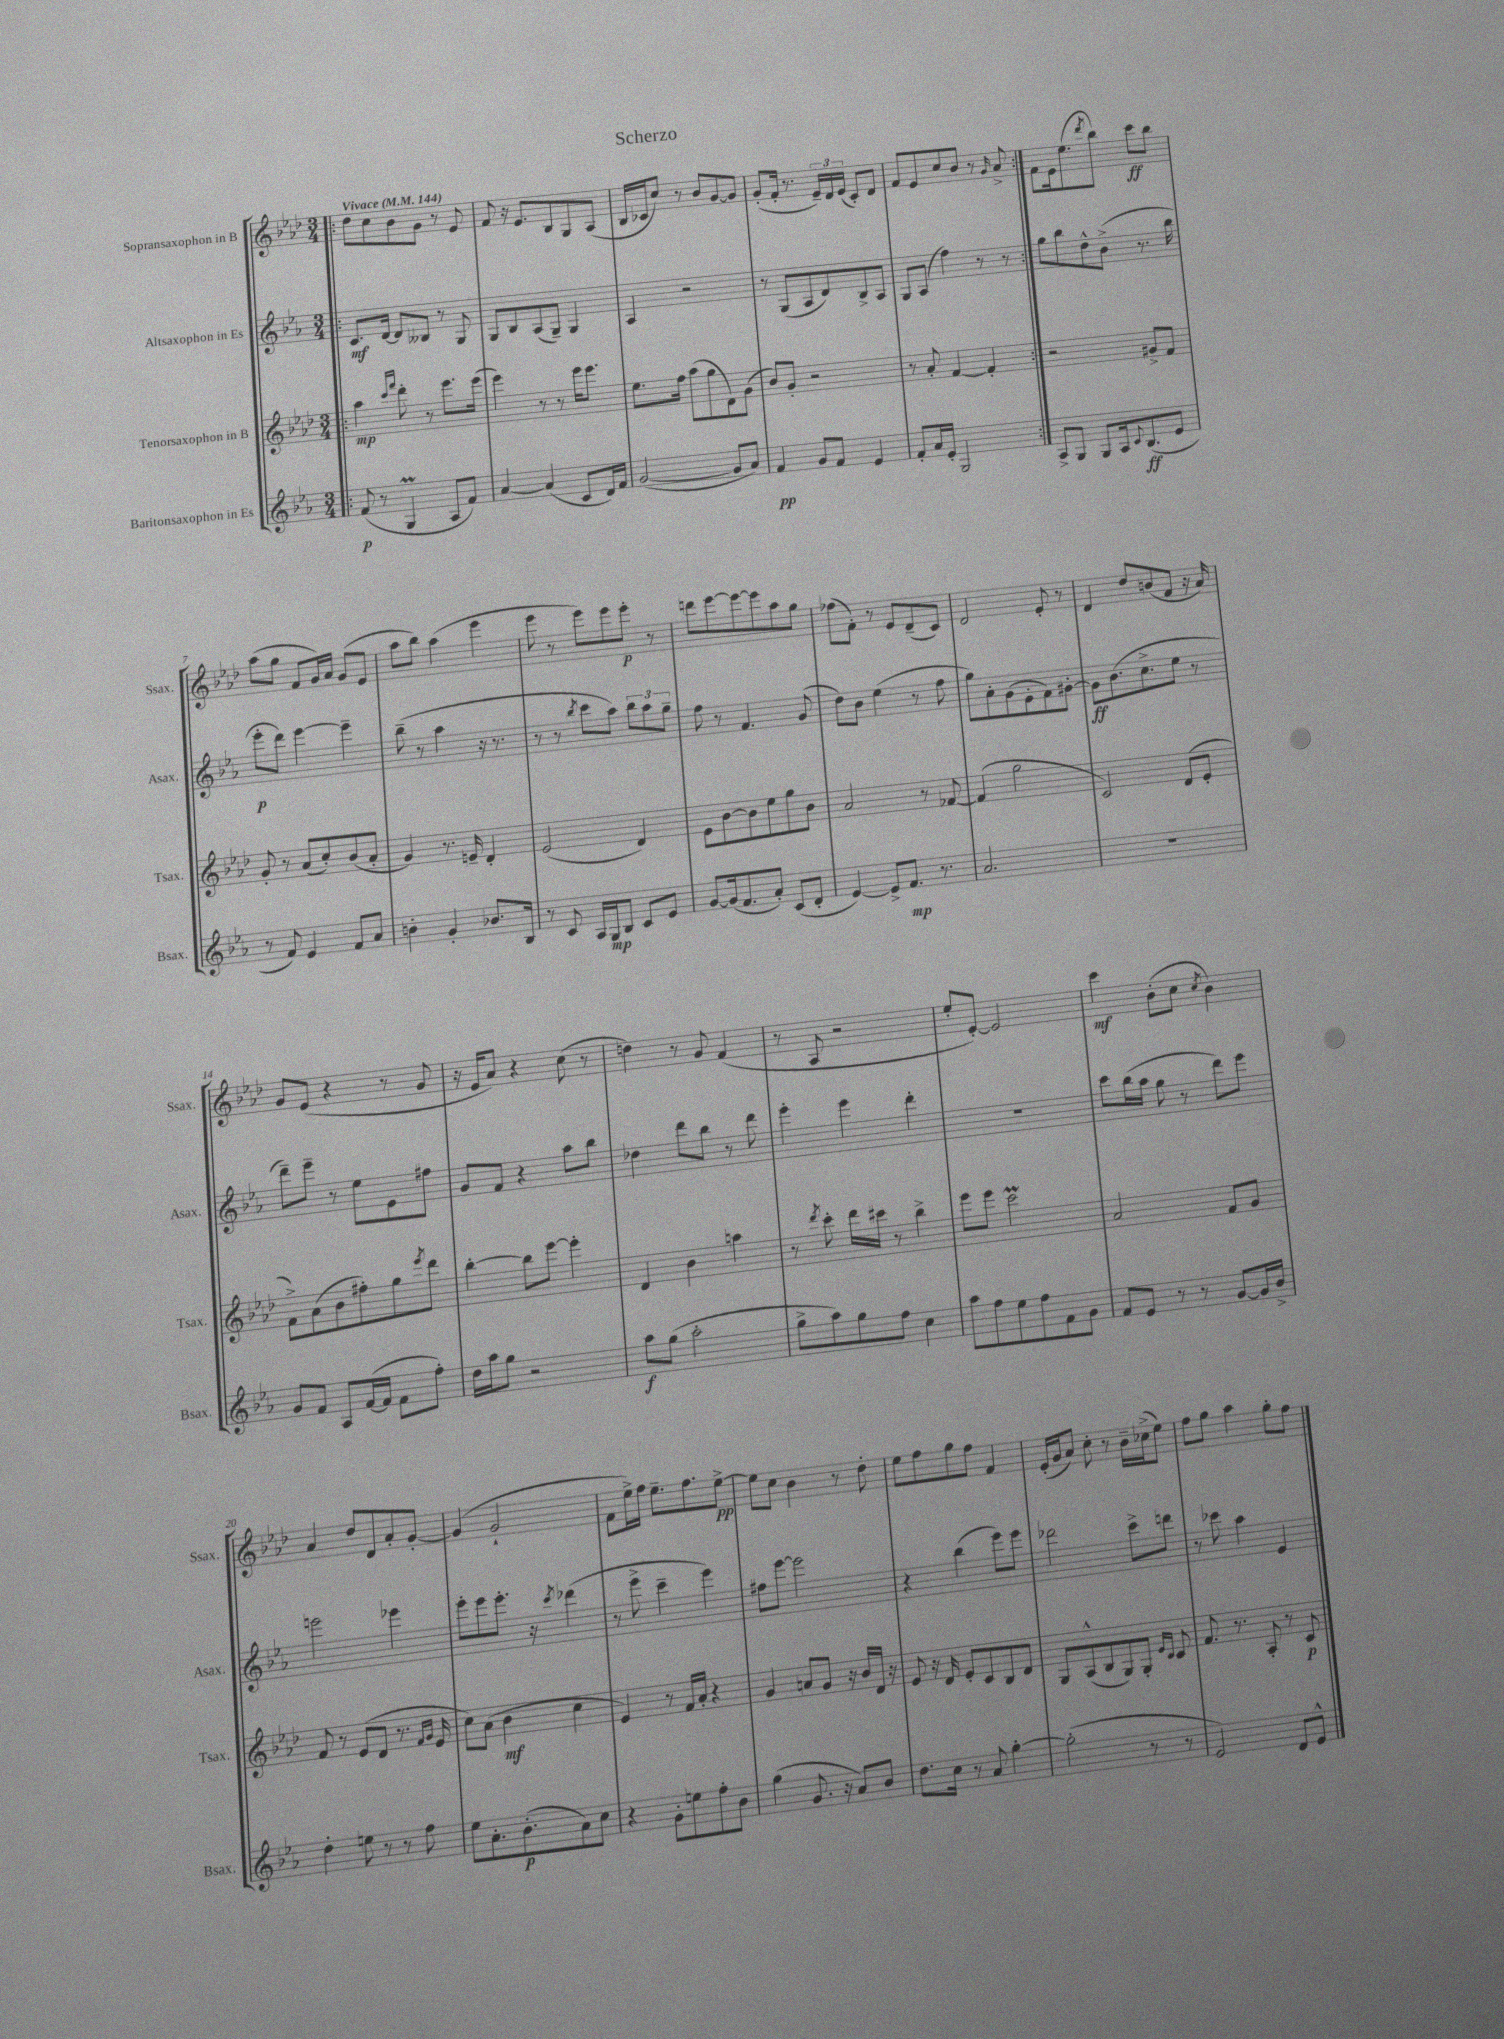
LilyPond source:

\header { title = "Scherzo" }
<<
\new StaffGroup <<
\new Staff = "s0" \with { instrumentName = "Sopransaxophon in B" shortInstrumentName = "Ssax." } {
    \clef treble \key aes \major \numericTimeSignature \time 3/4 \tempo "Vivace" 4 = 144
    \repeat volta 2 { \bar ".|:" des''8 c''8 bes'8 g'8 r8 ees'8 |
    f'8 r16 ees'8. bes8 g8 aes8( |
    bes16 ces'16 c''8) r8 bes'8 g'8~ g'8 |
    g'8-.( f'16-. r8. \tuplet 3/2 { ees'16--) des'16 ees'16( } c'8-.) des'8 |
    f'8 ees'8 c''8 bes'8 r8 \grace { g'16 } aes'8-> | }
    f'8 ees'16 ees''8.( \acciaccatura { des'''8 } bes''8) c'''8\ff bes''8 |
    aes''8( g''8 f'8 g'16) aes'16 g'8( ees'8 |
    aes''8 bes''8) aes''4( ees'''4 |
    ees'''8 r8 ees'''8) ees'''8 ees'''8-.\p r8 |
    d'''8 ees'''8~ ees'''8~ ees'''8 aes''8 g''8 |
    fes''8( f'8-.) r8 ees'8 des'8--( c'8) |
    des'2 ees'8-. r8 |
    des'4 des''8 b'8( f'8 r16 aes'16) |
    g'8 ees'8( r4 r8 g'8 |
    r16 ees'16 aes'8) r4 c''8( r8 |
    d''4) r8 g'8 f'4( |
    r8 aes8 r2 |
    ees''8-. ees'8~-.) ees'2 |
    c'''4\mf bes'8-.( c''8 \acciaccatura { c''8 } bes'4) |
    aes'4 des''8 des'8 aes'8-. g'8~-. |
    g'4( g'2-! |
    f'8 ees''16->) f''16 ees''8.-- f''8. ees''8~->\pp |
    ees''8 c''8 bes'4 r8 des''8-. |
    ees''8 f''8 g''8 f''8 f'4 |
    ees'16-.( g'16 aes'8) c''8-. r8 bes'16-- ces''16->( ees''8) |
    f''8 g''8 aes''4 g''8-. f''8 \bar "|." |
}
\new Staff = "s1" \with { instrumentName = "Altsaxophon in Es" shortInstrumentName = "Asax." } {
    \clef treble \key ees \major \numericTimeSignature \time 3/4
    \repeat volta 2 { \bar ".|:" c'8.\mf d'16~ d'8 beses8 r8 g8 |
    g8 bes8 aes8( g8--) g4 |
    aes4 r2 |
    r8 g8( aes8 d'8) bes8-> aes8 |
    g8 aes8( f''4) r8 r8 | }
    g''8 bes''8 d''8-^ bes'8->( r8. bes''16 |
    ees'''8-.\p d'''8) ees'''4~ ees'''4-- |
    bes''8--( r8 aes''4 r16 r8. |
    r8 r8 \acciaccatura { bes''8 } c'''8 aes''8) \tuplet 3/2 { bes''8 aes''8 g''8-- } |
    f''8 r8 f'4. g'8( |
    d''8) bes'8 ees''4( r8 f''8 |
    g''8) aes'8-. g'8( ees'8-. f'8) gis'8~-. |
    gis'8\ff bes'8.( c''8.-> ees''8 r8 |
    d'''8--) ees'''8-- r8 ees''8 ees'8 fis''8 |
    g'8 f'8 r4 aes''8 bes''8 |
    des''4 d'''8 bes''8 r8 d'''8 |
    ees'''4-. ees'''4 d'''4-. |
    R2. |
    c'''8 bes''16( aes''16 g''8 r8 d'''8) ees'''8 |
    e'''2 ees'''4 |
    ees'''8-. ees'''8 ees'''8.-. r16 \acciaccatura { c'''8 } des'''4( |
    r8 ees'''8-> c'''4-- ees'''4) |
    fis''8 ees'''8~ ees'''2 |
    r4 bes''4( ees'''8) ees'''8 |
    des'''2 c'''8-> d'''8 |
    r8 ces'''8 aes''4 ees'4 \bar "|." |
}
\new Staff = "s2" \with { instrumentName = "Tenorsaxophon in B" shortInstrumentName = "Tsax." } {
    \clef treble \key aes \major \numericTimeSignature \time 3/4
    \repeat volta 2 { \bar ".|:" aes''4\mp \grace { c'''16 f'''16 } des'''8-. r8 ees'''8. ees'''16( |
    ees'''4) r8 r8 ees'''16 ees'''8. |
    ees''8. f''16 aes''8( g''8 des'8) g'8( |
    bes'8) g'8-. r2 |
    r8 aes'8-. f'4~ f'4-. | }
    r2 gis'8-> f'8 |
    g'8-. r8 aes'8( c''8-.) bes'8( aes'8-. |
    g'4) r8. e'16-- des'4-. |
    ees'2( des'4) |
    ees'8 bes'8~ bes'8 ees''8 g''8 bes'8 |
    aes'2 r8 fes'8~ |
    fes'4( g''2 |
    c'2) des'8( ees'8-. |
    f'8->) aes'8( bes'8 fis''8-.) g''8 \acciaccatura { ees'''8 } des'''8 |
    bes''4~-. bes''8 ees'''8~ ees'''4-. |
    des'4 bes'4 a''4 |
    r8 \acciaccatura { des'''8 } c'''8-. des'''16 cis'''16 r8 bes''4-> |
    ees'''8 ees'''8 c'''2\prall |
    aes'2 f'8 g'8 |
    f'8 r8 ees'8( des'8 r8. \grace { f'16 g'16 } ees'16 |
    c''8) aes'8( bes'4\mf c''4 |
    ees'4) r8 f'16 aes'16-. r4 |
    g'4 a'8 g'8 r16 bes'16 des'16 r16 |
    ees'8 r16 des'16 ees'8-. c'8 bes8 des'8 |
    g8 aes8-^( bes8 g8) g8-. \grace { ees'16 c'16 } c'8 |
    f'8. r8. aes8-. r8 c'8\p \bar "|." |
}
\new Staff = "s3" \with { instrumentName = "Baritonsaxophon in Es" shortInstrumentName = "Bsax." } {
    \clef treble \key ees \major \numericTimeSignature \time 3/4
    \repeat volta 2 { \bar ".|:" f'8\p( r8 g4\prall aes8 f'8) |
    aes'4~ aes'4( c'8 d'16) f'16 |
    g'2~( g'8 aes'8) |
    f'4\pp g'8 f'8 ees'4 |
    f'8-. aes'16 ees'16-. g2 | }
    aes8-> g8 g8 aes16 \appoggiatura { c'8 } bes8.\ff( ees'8 |
    r8 f'8) ees'4 f'8 aes'8 |
    b'4-. g'4-. bes'8. bes16 |
    r8 c'8 aes16 g16\mp bes8 c'8 ees'8 |
    g'8~ g'16( f'8. aes'8-.) c'8( d'8-. |
    ees'4~) ees'8-> f'8.\mp r8. |
    aes'2. |
    R2. |
    g'8 f'8 aes8 f'16~( f'16 f'8 f''8-.) |
    d''16 aes''16 g''8 r2 |
    aes''8\f g''8( aes''2-. |
    g''8-> aes''8) g''8 f''8 c''4 |
    aes''8 f''8 ees''8 f''8 f'8 g'8 |
    f'8 ees'8 r8 r8 g'8~ g'16 bes'16-> |
    d''4-. e''8 r8 r8 f''8 |
    ees''8 aes'8.-. bes'8.-.\p( aes'8) c''8 |
    r4 g'8-. e''8 f''8-. bes'8 |
    g''4( g'8. r16 aes'8) bes'8 |
    d''8. c''16 r8 aes'8 g''4~-. |
    g''2-.( r8 r8 |
    ees'2) d'8 ees'8-^ \bar "|." |
}
>>
>>
